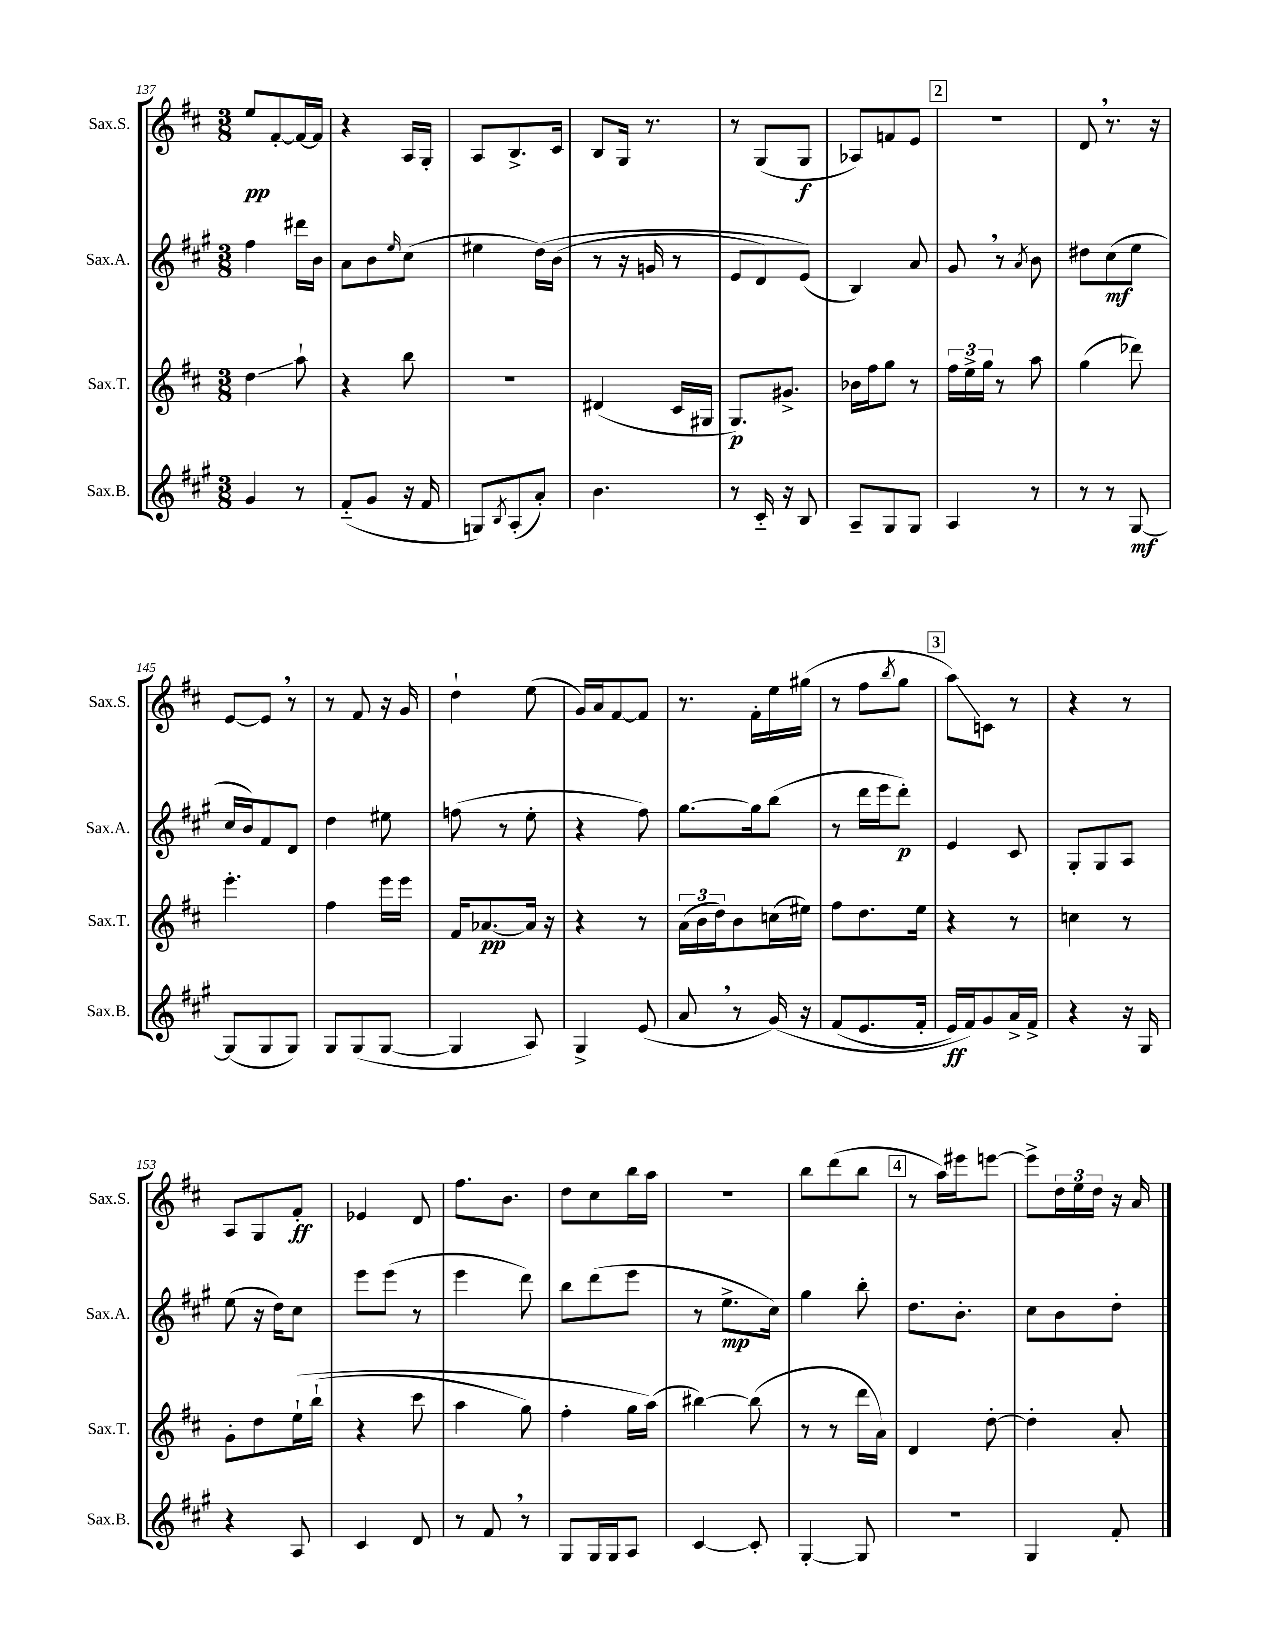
<<
\new StaffGroup <<
\new Staff = "s0" \with { instrumentName = "Sax.S." shortInstrumentName = "Sax.S." } {
    \clef treble \key d \major \numericTimeSignature \time 3/8
    e''8\pp fis'8~-. fis'16~ fis'16 |
    r4 a16 g16-. |
    a8 b8.-> cis'16 |
    b8 g16 r8. |
    r8 g8( g8\f |
    aes8) f'8 e'8 |
    \mark \markup { \box "2" } R4. |
    d'8 \breathe r8. r16 |
    e'8~ e'8 \breathe r8 |
    r8 fis'8 r16 g'16 |
    d''4-! e''8( |
    g'16) a'16 fis'8~ fis'8 |
    r8. fis'16-. e''16 gis''16( |
    r8 fis''8 \acciaccatura { b''8 } g''8 |
    \mark \markup { \box "3" } a''8\glissando) c'8 r8 |
    r4 r8 |
    a8 g8 fis'8-.\ff |
    ees'4 d'8 |
    fis''8. b'8. |
    d''8 cis''8 b''16 a''16 |
    r4. |
    b''8 d'''8( b''8 |
    \mark \markup { \box "4" } r8 a''16) eis'''16 e'''8~ |
    e'''8-> \tuplet 3/2 { d''16 e''16 d''16 } r16 a'16 \bar "|." |
}
\new Staff = "s1" \with { instrumentName = "Sax.A." shortInstrumentName = "Sax.A." } {
    \clef treble \key a \major \numericTimeSignature \time 3/8
    fis''4 dis'''16 b'16 |
    a'8 b'8 \grace { e''16 } cis''8( |
    eis''4 d''16)\( b'16( |
    r8 r16 g'16 r8 |
    e'8 d'8) e'8(\) |
    b4) a'8 |
    \mark \markup { \box "2" } gis'8 \breathe r8 \acciaccatura { a'8 } b'8 |
    dis''8 cis''8\mf( e''8 |
    cis''16 b'16) fis'8 d'8 |
    d''4 eis''8 |
    f''8( r8 e''8-. |
    r4 fis''8) |
    gis''8.~ gis''16 b''8( |
    r8 d'''16 e'''16 d'''8-.\p) |
    \mark \markup { \box "3" } e'4 cis'8 |
    gis8-. gis8 a8 |
    e''8( r16 d''16) cis''8 |
    e'''8 e'''8( r8 |
    e'''4 d'''8) |
    b''8 d'''8( e'''8 |
    r8 e''8.->\mp cis''16) |
    gis''4 b''8-. |
    \mark \markup { \box "4" } d''8. b'8.-. |
    cis''8 b'8 d''8-. \bar "|." |
}
\new Staff = "s2" \with { instrumentName = "Sax.T." shortInstrumentName = "Sax.T." } {
    \clef treble \key d \major \numericTimeSignature \time 3/8
    d''4\glissando a''8-! |
    r4 b''8 |
    R4. |
    dis'4( cis'16 gis16 |
    g8.\p) gis'8.-> |
    bes'16 fis''16 g''8 r8 |
    \mark \markup { \box "2" } \tuplet 3/2 { fis''16 e''16-> g''16 } r8 a''8 |
    g''4( des'''8) |
    e'''4.-. |
    fis''4 e'''16 e'''16 |
    fis'16 aes'8.~\pp aes'16 r16 |
    r4 r8 |
    \tuplet 3/2 { a'16( b'16 d''16) } b'8 c''16( eis''16) |
    fis''8 d''8. e''16 |
    \mark \markup { \box "3" } r4 r8 |
    c''4 r8 |
    g'8-. d''8 e''16-!\( b''16-!( |
    r4 cis'''8 |
    a''4 g''8) |
    fis''4-. g''16 a''16(\) |
    bis''4~) bis''8( |
    r8 r8 d'''16 a'16) |
    \mark \markup { \box "4" } d'4 d''8~-. |
    d''4-. a'8-. \bar "|." |
}
\new Staff = "s3" \with { instrumentName = "Sax.B." shortInstrumentName = "Sax.B." } {
    \clef treble \key a \major \numericTimeSignature \time 3/8
    gis'4 r8 |
    fis'8-_( gis'8 r16 fis'16 |
    g8) \acciaccatura { b8 } a8-.( a'8-.) |
    b'4. |
    r8 cis'16-_ r16 b8 |
    a8-- gis8 gis8 |
    \mark \markup { \box "2" } a4 r8 |
    r8 r8 gis8~\mf |
    gis8( gis8 gis8) |
    gis8 gis8( gis8~ |
    gis4 a8) |
    gis4-> e'8( |
    a'8 \breathe r8 gis'16)\( r16 |
    fis'8( e'8. fis'16-. |
    \mark \markup { \box "3" } e'16\ff) fis'16\) gis'8 a'16-> fis'16-> |
    r4 r16 gis16 |
    r4 a8 |
    cis'4 d'8 |
    r8 fis'8 \breathe r8 |
    gis8 gis16 gis16 a8 |
    cis'4~ cis'8-. |
    gis4~-. gis8 |
    \mark \markup { \box "4" } R4. |
    gis4 fis'8-. \bar "|." |
}
>>
>>
\layout { \context { \Score currentBarNumber = #137 } }
